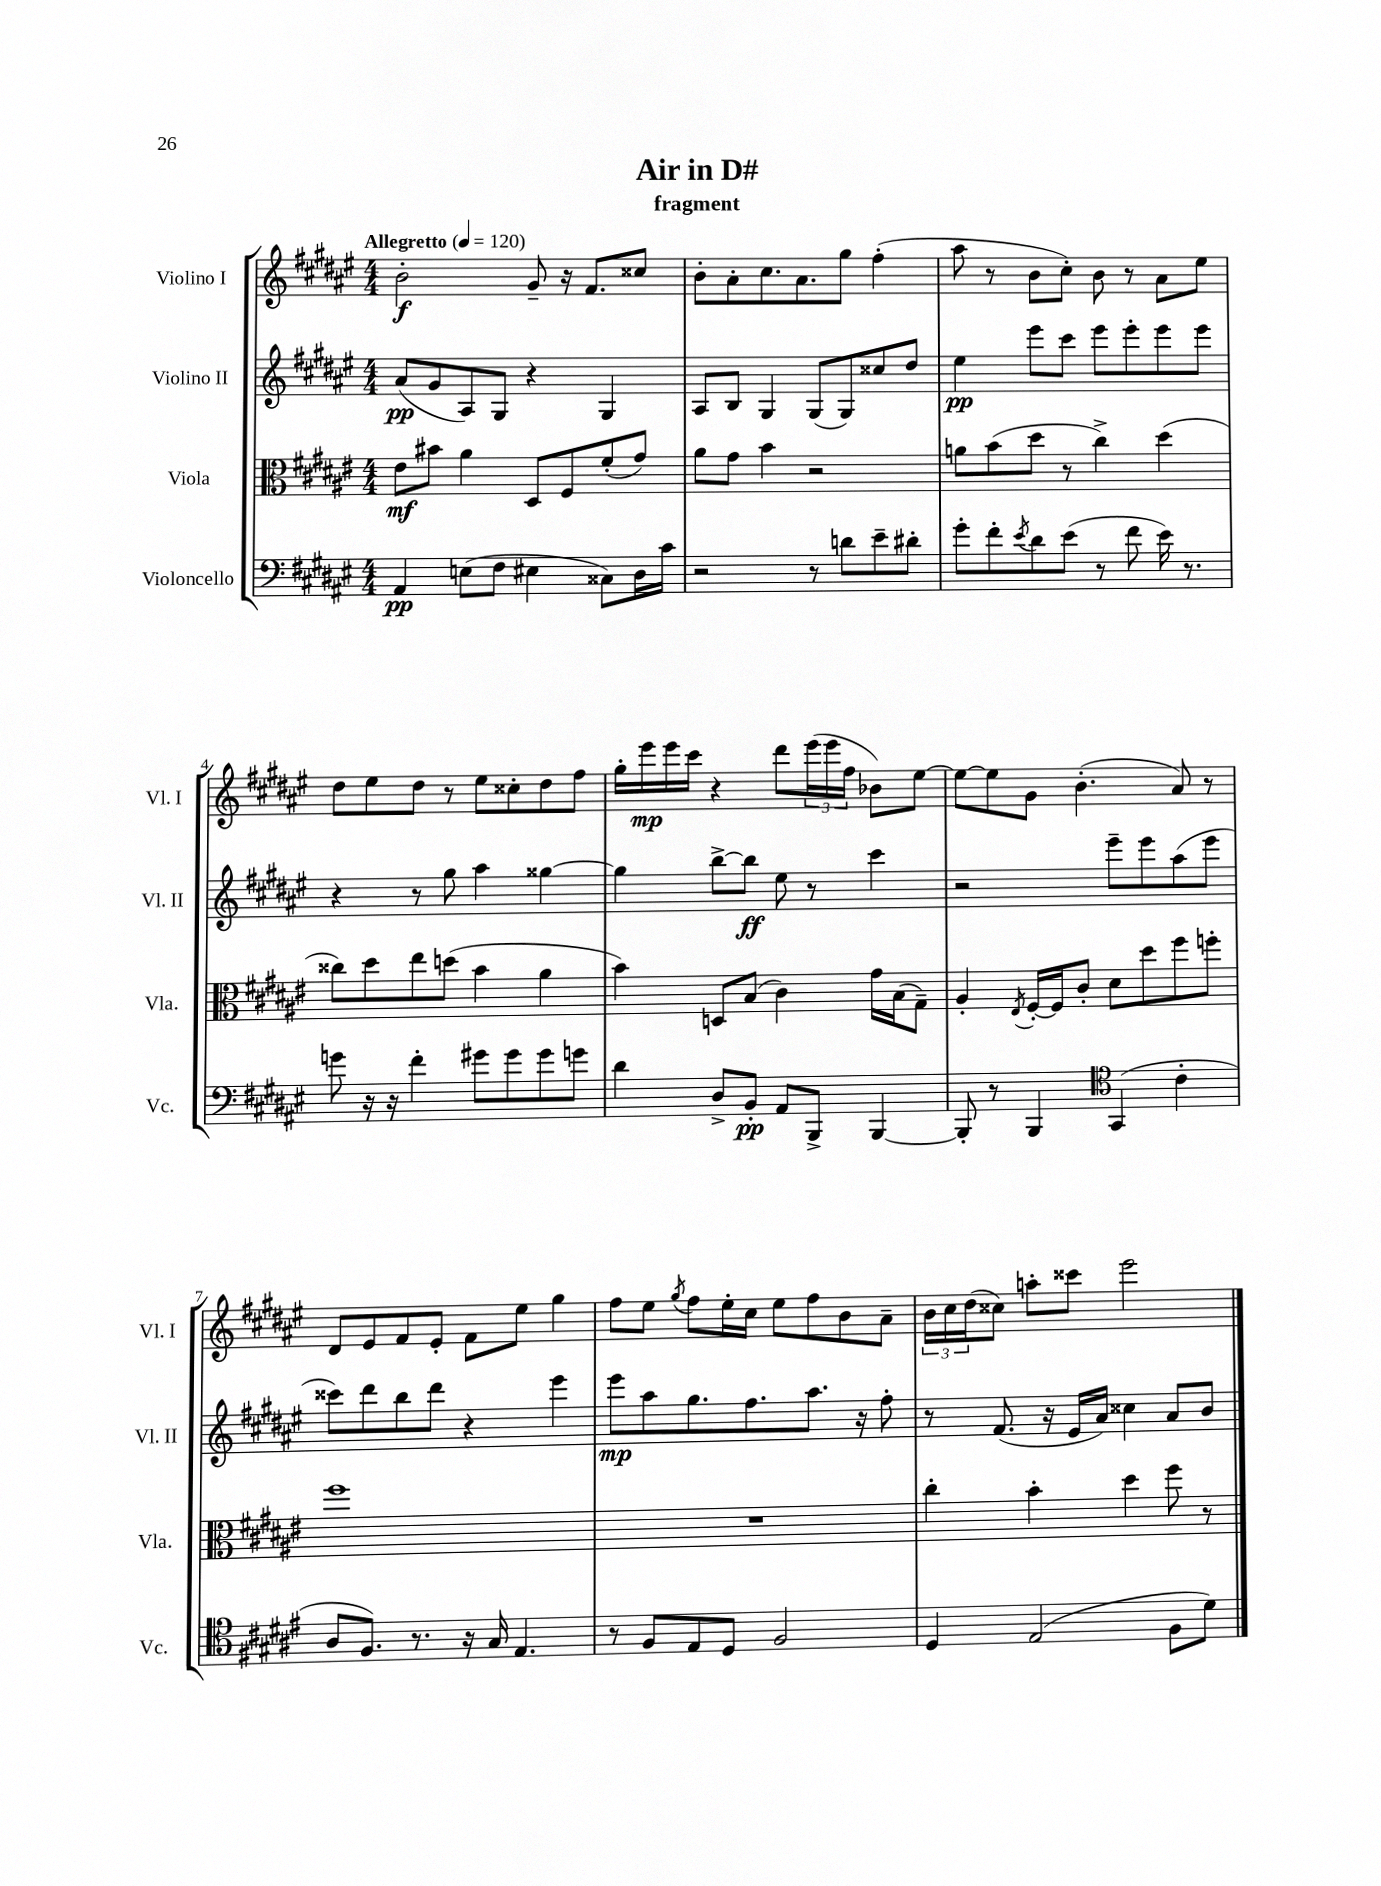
\header { title = "Air in D#" subtitle = "fragment" }
<<
\new StaffGroup <<
\new Staff = "s0" \with { instrumentName = "Violino I" shortInstrumentName = "Vl. I" } {
    \clef treble \key fis \major \numericTimeSignature \time 4/4 \tempo "Allegretto" 4 = 120
    b'2-.\f gis'8-- r16 fis'8. cisis''8 |
    b'8-. ais'8-. cis''8. ais'8. gis''8 fis''4-.( |
    ais''8 r8 b'8 cis''8-.) b'8 r8 ais'8 eis''8 |
    dis''8 eis''8 dis''8 r8 eis''8 cisis''8-. dis''8 fis''8 |
    gis''16-. eis'''16\mp eis'''16 cis'''16 r4 dis'''8 \tuplet 3/2 { eis'''16( eis'''16 fis''16 } bes'8) eis''8~ |
    eis''8~ eis''8 gis'8 b'4.-.( ais'8) r8 |
    dis'8 eis'8 fis'8 eis'8-. fis'8 eis''8 gis''4 |
    fis''8 eis''8 \acciaccatura { gis''8 } fis''8 eis''16-. cis''16 eis''8 fis''8 b'8 ais'8-- |
    \tuplet 3/2 { b'16 cis''16 dis''16( } cisis''8) a''8-. cisis'''8 eis'''2 \bar "|." |
}
\new Staff = "s1" \with { instrumentName = "Violino II" shortInstrumentName = "Vl. II" } {
    \clef treble \key fis \major \numericTimeSignature \time 4/4
    ais'8\pp( gis'8 ais8) gis8 r4 gis4 |
    ais8 b8 gis4 gis8( gis8) cisis''8 dis''8 |
    eis''4\pp eis'''8 cis'''8 eis'''8 eis'''8-. eis'''8 eis'''8 |
    r4 r8 gis''8 ais''4 gisis''4~ |
    gisis''4 b''8~-> b''8\ff eis''8 r8 cis'''4 |
    r2 eis'''8-- eis'''8 ais''8( eis'''8 |
    cisis'''8) dis'''8 b''8 dis'''8 r4 eis'''4 |
    eis'''8\mp ais''8 gis''8. fis''8. ais''8. r16 fis''8-. |
    r8 fis'8.( r16 eis'16 ais'16) cisis''4 ais'8 b'8 \bar "|." |
}
\new Staff = "s2" \with { instrumentName = "Viola" shortInstrumentName = "Vla." } {
    \clef alto \key fis \major \numericTimeSignature \time 4/4
    eis'8\mf bis'8 ais'4 dis8 fis8 fis'8-.( gis'8) |
    ais'8 gis'8 b'4 r2 |
    a'8 b'8( dis''8 r8 cis''4->) dis''4( |
    cisis''8) dis''8 eis''8 d''8( b'4 ais'4 |
    b'4) d8 b8( cis'4) gis'16 b16( gis8--) |
    ais4-. \acciaccatura { eis8 } fis16~-. fis16 cis'8-. dis'8 dis''8 fis''8 f''8-. |
    fis''1 |
    R1 |
    cis''4-. b'4-. dis''4 fis''8 r8 \bar "|." |
}
\new Staff = "s3" \with { instrumentName = "Violoncello" shortInstrumentName = "Vc." } {
    \clef bass \key fis \major \numericTimeSignature \time 4/4
    ais,4\pp e8( fis8 eis4 cisis8) dis16 cis'16 |
    r2 r8 d'8 eis'8-- dis'8-. |
    gis'8-. fis'8-. \acciaccatura { eis'8 } dis'8 eis'8( r8 fis'8 eis'16) r8. |
    g'8 r16 r16 fis'4-. gis'8 gis'8 gis'8 g'8 |
    dis'4 dis8-> b,8-.\pp ais,8 b,,8-> b,,4~ |
    b,,8-. r8 b,,4 \clef tenor gis,4( cis'4-. |
    ais8 fis8.) r8. r16 gis16 eis4. |
    r8 fis8 eis8 dis8 fis2 |
    dis4 eis2( fis8 dis'8) \bar "|." |
}
>>
>>
